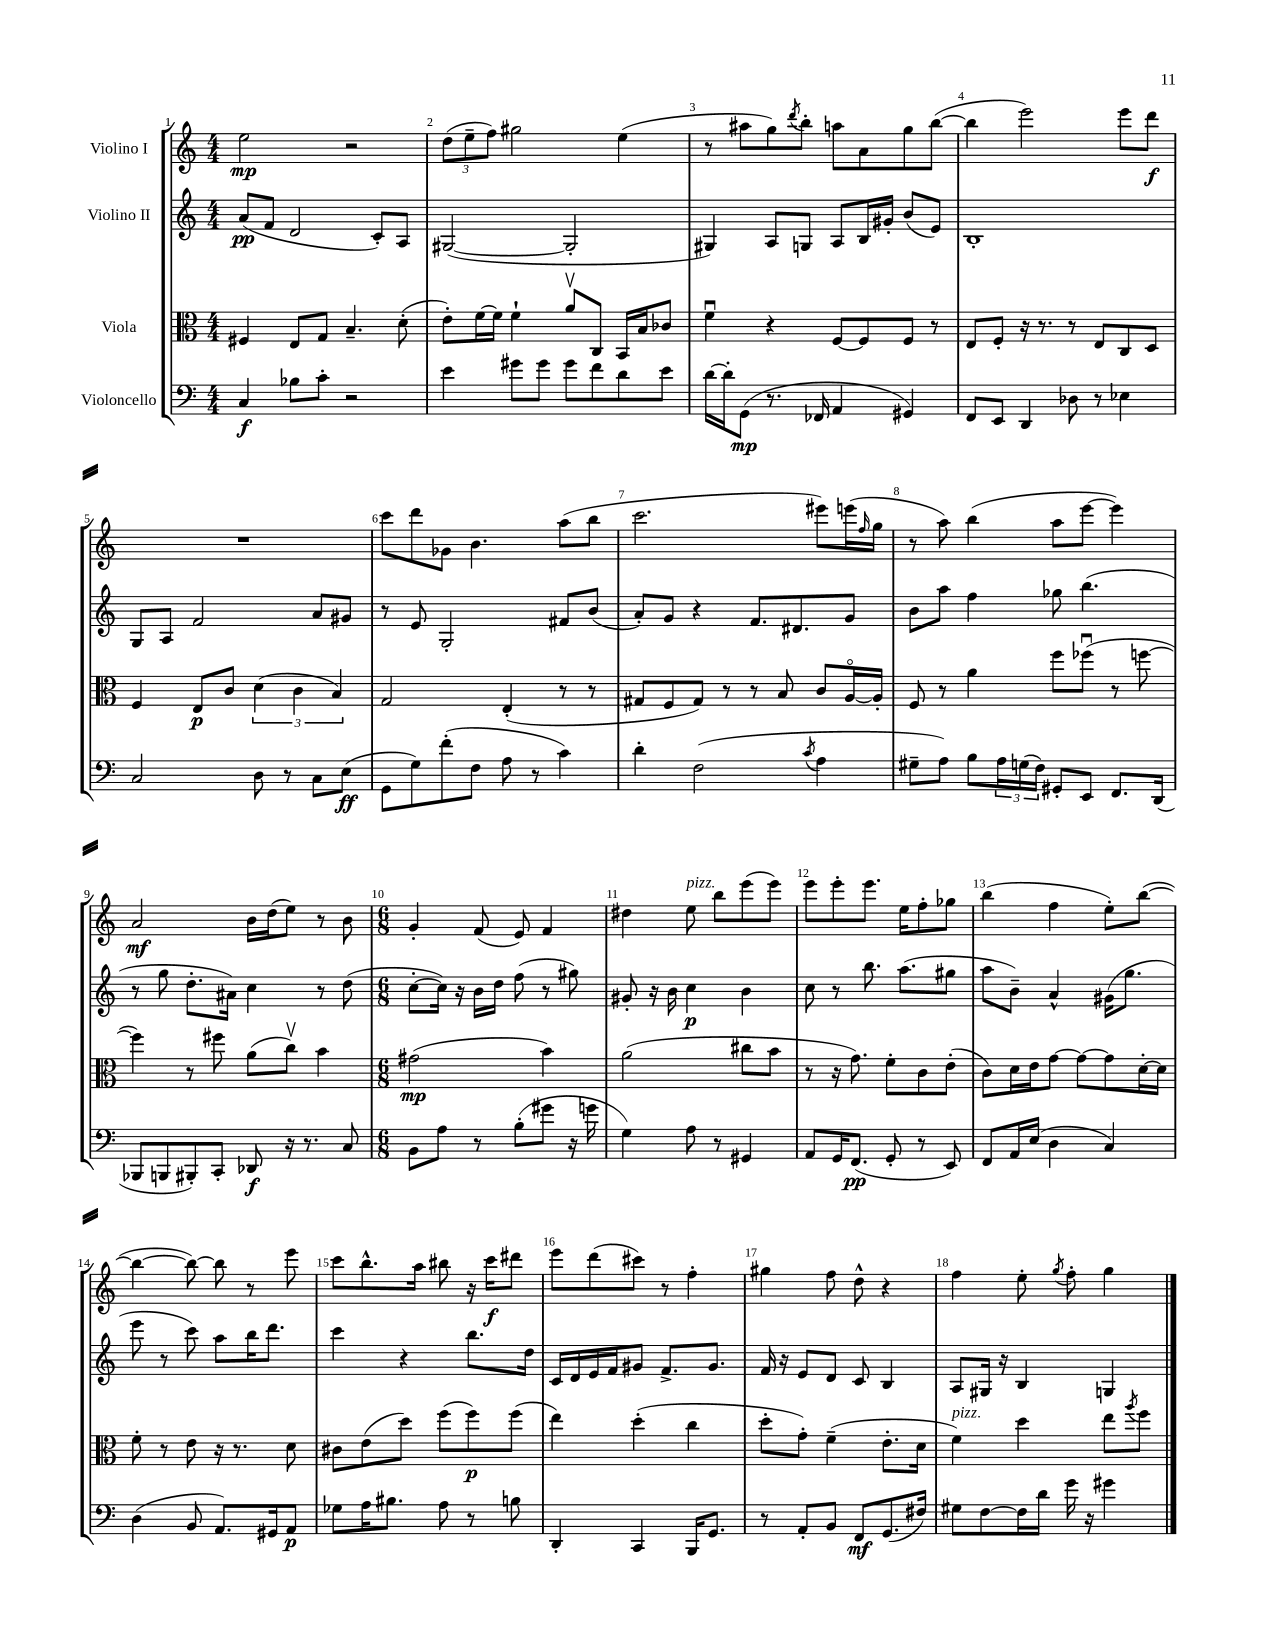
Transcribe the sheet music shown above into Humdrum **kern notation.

**kern	**kern	**kern	**kern
*staff4	*staff3	*staff2	*staff1
*clefF4	*clefC3	*clefG2	*clefG2
*k[]	*k[]	*k[]	*k[]
*M4/4	*M4/4	*M4/4	*M4/4
4C	4F#	(8a	2ee
.	.	8f	.
8B-	8E	2d	.
8c'	8G	.	.
2r	4.B~	.	2r
.	.	8c')	.
.	(8d'	8A	.
=	=	=	=
4e	8e')	([2G#	(12dd
.	.	.	12ee~
.	[16f	.	.
.	.	.	12ff)
.	16f]	.	.
8g#	4f`	.	2gg#
8g#	.	.	.
8g#	8av	2G#']	.
8f	8C	.	.
8d	16BB	.	(4ee
.	16B	.	.
8e	8c-	.	.
=	=	=	=
[16d	4fu	4G#)	8r
16d']	.	.	.
(8GG	.	.	8aa#
8.r	4r	8A	8gg)
.	.	.	8qddd
.	.	8G	8bb'
16FF-	.	.	.
4AA	[8F	8A	8aa
.	8F]	16B	8a
.	.	16g#'	.
4GG#)	8F	(8b	8gg
.	8r	8e)	([8bb
=	=	=	=
8FF	8E	1B'	4bb]
8EE	8F'	.	.
4DD	16r	.	2eee)
.	8.r	.	.
8D-	8r	.	.
8r	8E	.	.
4E-	8C	.	8eee
.	8D	.	8ddd
=	=	=	=
2C	4F	8G	1r
.	.	8A	.
.	8E	2f	.
.	8c	.	.
8D	(6d	.	.
8r	.	.	.
.	6c	.	.
8C	.	8a	.
.	6B)	.	.
(8E	.	8g#	.
=	=	=	=
8GG	2G	8r	8ccc
8G)	.	8e	8ddd
(8f'	.	2G'	8g-
8F	.	.	4.b
8A	(4E'	.	.
8r	.	.	.
4c)	8r	8f#	(8aa
.	8r	(8b	8bb
=	=	=	=
4d'	8G#	8a')	2.ccc
.	8F	8g	.
(2F	8G#)	4r	.
.	8r	.	.
.	8r	8.f	.
.	8B	.	.
.	.	8.d#	.
8qc	.	.	.
4A	8c	.	8eee#)
.	[16Ao	8g	(16eee
.	.	.	16qqff
.	16A']	.	16gg
=	=	=	=
8G#~	8F	8b	8r
8A)	8r	8aa	8aa)
8B	4a	4ff	(4bb
24A	.	.	.
(24G	.	.	.
24F)	.	.	.
8GG#'	8ff	8gg-	8aa
8EE	(8ff-u	(4.bb	[8eee
8.FF	8r	.	4eee])
.	[8ff	.	.
(16DD	.	.	.
=	=	=	=
8BBB-	4ff])	8r	2a
8BBB	.	8gg	.
8BBB#')	8r	8.dd'	.
8CC'	8ff#	.	.
.	.	16a#)	.
8DD-	(8a	4cc	16b
.	.	.	(16dd
16r	8ccv)	.	8ee)
8.r	.	.	.
.	4b	8r	8r
8C	.	(8dd	8b
=	=	=	=
*M6/8	*M6/8	*M6/8	*M6/8
8BB	(2g#	[8cc'	4g'
8A	.	16cc])	.
.	.	16r	.
8r	.	16b	(8f
.	.	16dd	.
(8B'	.	(8ff	8e)
8g#	4b)	8r	4f
16r	.	8gg#)	.
16g	.	.	.
=	=	=	=
4G)	(2a	8g#'	4dd#
.	.	16r	.
.	.	16b	.
8A	.	4cc	8ee
8r	.	.	8bb
4GG#	8cc#	4b	(8eee
.	8b	.	8eee)
=	=	=	=
8AA	8r	8cc	8eee
16GG	16r	8r	8eee'
(8.FF	8.g)	.	.
.	.	8.bb	8.eee
8GG'	8f'	.	.
.	.	(8.aa	16ee
8r	8c	.	8ff'
8EE)	(8e'	8gg#	8gg-
=	=	=	=
8FF	8c)	8aa	(4bb
16AA	16d	8b~)	.
(16E	16e	.	.
4D	[8g	4a^^	4ff
.	8g_	.	.
4C)	8g]	(16g#	8ee')
.	.	8.gg	.
.	[16d'	.	([8bb
.	16d]	.	.
=	=	=	=
(4D	8f'	8eee	4bb_
.	8r	8r	.
8BB	8e	8ccc)	8bb_)
8.AA)	16r	8aa	8bb]
.	8.r	.	.
.	.	16bb	8r
16GG#	.	8.ddd	.
8AA	8d	.	8eee
=	=	=	=
8G-	8c#	4ccc	8ccc
16A	(8e	.	8.bb^^
8.B#	.	.	.
.	8dd)	4r	.
.	.	.	16aa
8A	(8ff	.	8bb#
8r	8ff)	8.bb	16r
.	.	.	16ccc
8B	(8ff	.	8ddd#
.	.	16dd	.
=	=	=	=
4DD'	4ee)	16c	8eee
.	.	16d	.
.	.	16e	(8ddd
.	.	16f	.
4CC	(4dd'	8g#	8ccc#)
.	.	8.f^	8r
16BBB	4cc	.	4ff'
8.GG	.	8.g#	.
=	=	=	=
8r	8dd'	16f	4gg#
.	.	16r	.
8AA'	8g')	8e	.
8BB	(4f~	8d	8ff
8FF	.	8c	8dd^^
(8.GG	8.e'	4B	4r
16F#)	16d	.	.
=	=	=	=
8G#	4f)	8A	4ff
[8F	.	16G#	.
.	.	16r	.
16F]	4dd	4B	8ee'
16d	.	.	.
.	.	.	8qgg
16g	.	.	8ff'
16r	.	.	.
4g#	8ee	4G	4gg
.	8qaa	.	.
.	8ff	.	.
==	==	==	==
*-	*-	*-	*-
